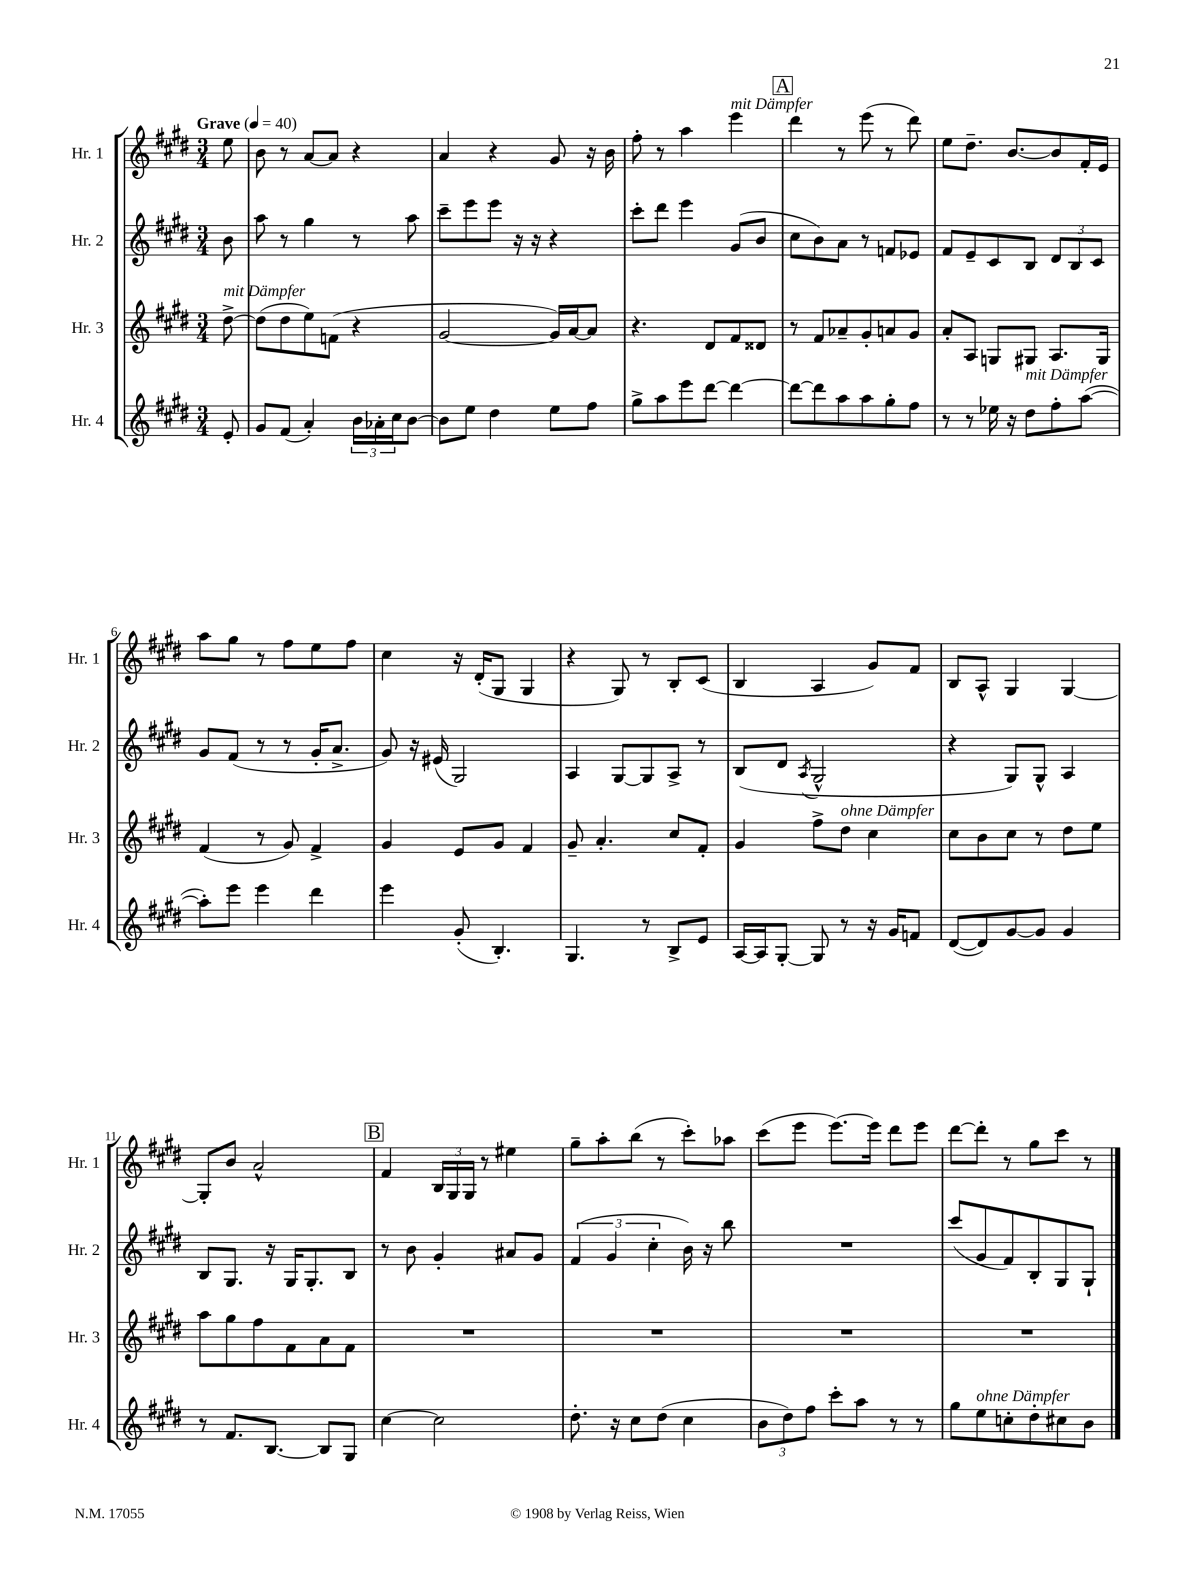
<<
\new StaffGroup <<
\new Staff = "s0" \with { instrumentName = "Hr. 1" shortInstrumentName = "Hr. 1" } {
    \clef treble \key e \major \numericTimeSignature \time 3/4 \partial 8 \tempo "Grave" 4 = 40
    e''8 |
    b'8 r8 a'8~ a'8 r4 |
    a'4 r4 gis'8 r16 b'16 |
    fis''8-. r8 a''4 e'''4^\markup { \italic "mit Dämpfer" } |
    \mark \markup { \box "A" } dis'''4 r8 e'''8( r8 dis'''8) |
    e''8 dis''8.-- b'8.~ b'8 fis'16-. e'16 |
    a''8 gis''8 r8 fis''8 e''8 fis''8 |
    cis''4 r16 dis'16-.( gis8 gis4 |
    r4 gis8) r8 b8-. cis'8( |
    b4 a4 gis'8) fis'8 |
    b8 a8-^ gis4 gis4~ |
    gis8-. b'8 a'2-^ |
    \mark \markup { \box "B" } fis'4 \tuplet 3/2 { b16 gis16 gis16 } r8 eis''4 |
    gis''8-- a''8-. b''8( r8 cis'''8-.) aes''8 |
    cis'''8( e'''8 e'''8.~) e'''16 dis'''8 e'''8 |
    dis'''8~ dis'''8-. r8 gis''8 cis'''8 r8 \bar "|." |
}
\new Staff = "s1" \with { instrumentName = "Hr. 2" shortInstrumentName = "Hr. 2" } {
    \clef treble \key e \major \numericTimeSignature \time 3/4 \partial 8
    b'8 |
    a''8 r8 gis''4 r8 a''8 |
    cis'''8-- e'''8 e'''8 r16 r16 r4 |
    cis'''8-. dis'''8 e'''4 gis'8( b'8 |
    \mark \markup { \box "A" } cis''8 b'8) a'8 r8 f'8 ees'8 |
    fis'8 e'8-- cis'8 b8 \tuplet 3/2 { dis'8 b8 cis'8 } |
    gis'8 fis'8( r8 r8 gis'16-. a'8.-> |
    gis'8) r16 eis'16( gis2) |
    a4 gis8~ gis8 a8-> r8 |
    b8( dis'8 \acciaccatura { a8 } gis2-^ |
    r4 gis8) gis8-^ a4 |
    b8 gis8. r16 gis16 gis8.-. b8 |
    \mark \markup { \box "B" } r8 b'8 gis'4-. ais'8 gis'8 |
    \tuplet 3/2 { fis'4( gis'4 cis''4-. } b'16) r16 b''8 |
    R2. |
    cis'''8( gis'8 fis'8) b8-. gis8 gis8-! \bar "|." |
}
\new Staff = "s2" \with { instrumentName = "Hr. 3" shortInstrumentName = "Hr. 3" } {
    \clef treble \key e \major \numericTimeSignature \time 3/4 \partial 8
    dis''8~->^\markup { \italic "mit Dämpfer" } |
    dis''8( dis''8 e''8) f'8( r4 |
    gis'2~ gis'16) a'16~ a'8 |
    r4. dis'8 fis'8 disis'8 |
    \mark \markup { \box "A" } r8 fis'8 aes'8-- gis'8-. a'8 gis'8 |
    a'8-. a8 g8 gis8 a8. gis16 |
    fis'4( r8 gis'8) fis'4-> |
    gis'4 e'8 gis'8 fis'4 |
    gis'8-- a'4.-. cis''8 fis'8-. |
    gis'4 fis''8-> dis''8^\markup { \italic "ohne Dämpfer" } cis''4 |
    cis''8 b'8 cis''8 r8 dis''8 e''8 |
    a''8 gis''8 fis''8 fis'8 a'8 fis'8 |
    \mark \markup { \box "B" } R2. |
    R2. |
    R2. |
    R2. \bar "|." |
}
\new Staff = "s3" \with { instrumentName = "Hr. 4" shortInstrumentName = "Hr. 4" } {
    \clef treble \key e \major \numericTimeSignature \time 3/4 \partial 8
    e'8-. |
    gis'8 fis'8( a'4-.) \tuplet 3/2 { b'16 aes'16-. cis''16 } b'8~ |
    b'8 e''8 dis''4 e''8 fis''8 |
    gis''8-> a''8 e'''8 dis'''8~ dis'''4~ |
    \mark \markup { \box "A" } dis'''8~ dis'''8 a''8 a''8 gis''8-. fis''8 |
    r8 r8 ees''16 r16 dis''8^\markup { \italic "mit Dämpfer" } fis''8-. a''8~( |
    a''8-.) e'''8 e'''4 dis'''4 |
    e'''4 gis'8-.( b4.-.) |
    gis4. r8 b8-> e'8 |
    a16~ a16 gis8~-. gis8 r8 r16 gis'16 f'8 |
    dis'8~( dis'8) gis'8~ gis'8 gis'4 |
    r8 fis'8. b8.~ b8 gis8 |
    \mark \markup { \box "B" } cis''4~ cis''2 |
    dis''8.-. r16 cis''8 dis''8( cis''4 |
    \tuplet 3/2 { b'8 dis''8) fis''8 } cis'''8-. a''8 r8 r8 |
    gis''8 e''8^\markup { \italic "ohne Dämpfer" } c''8-. dis''8-. cis''8 b'8 \bar "|." |
}
>>
>>
